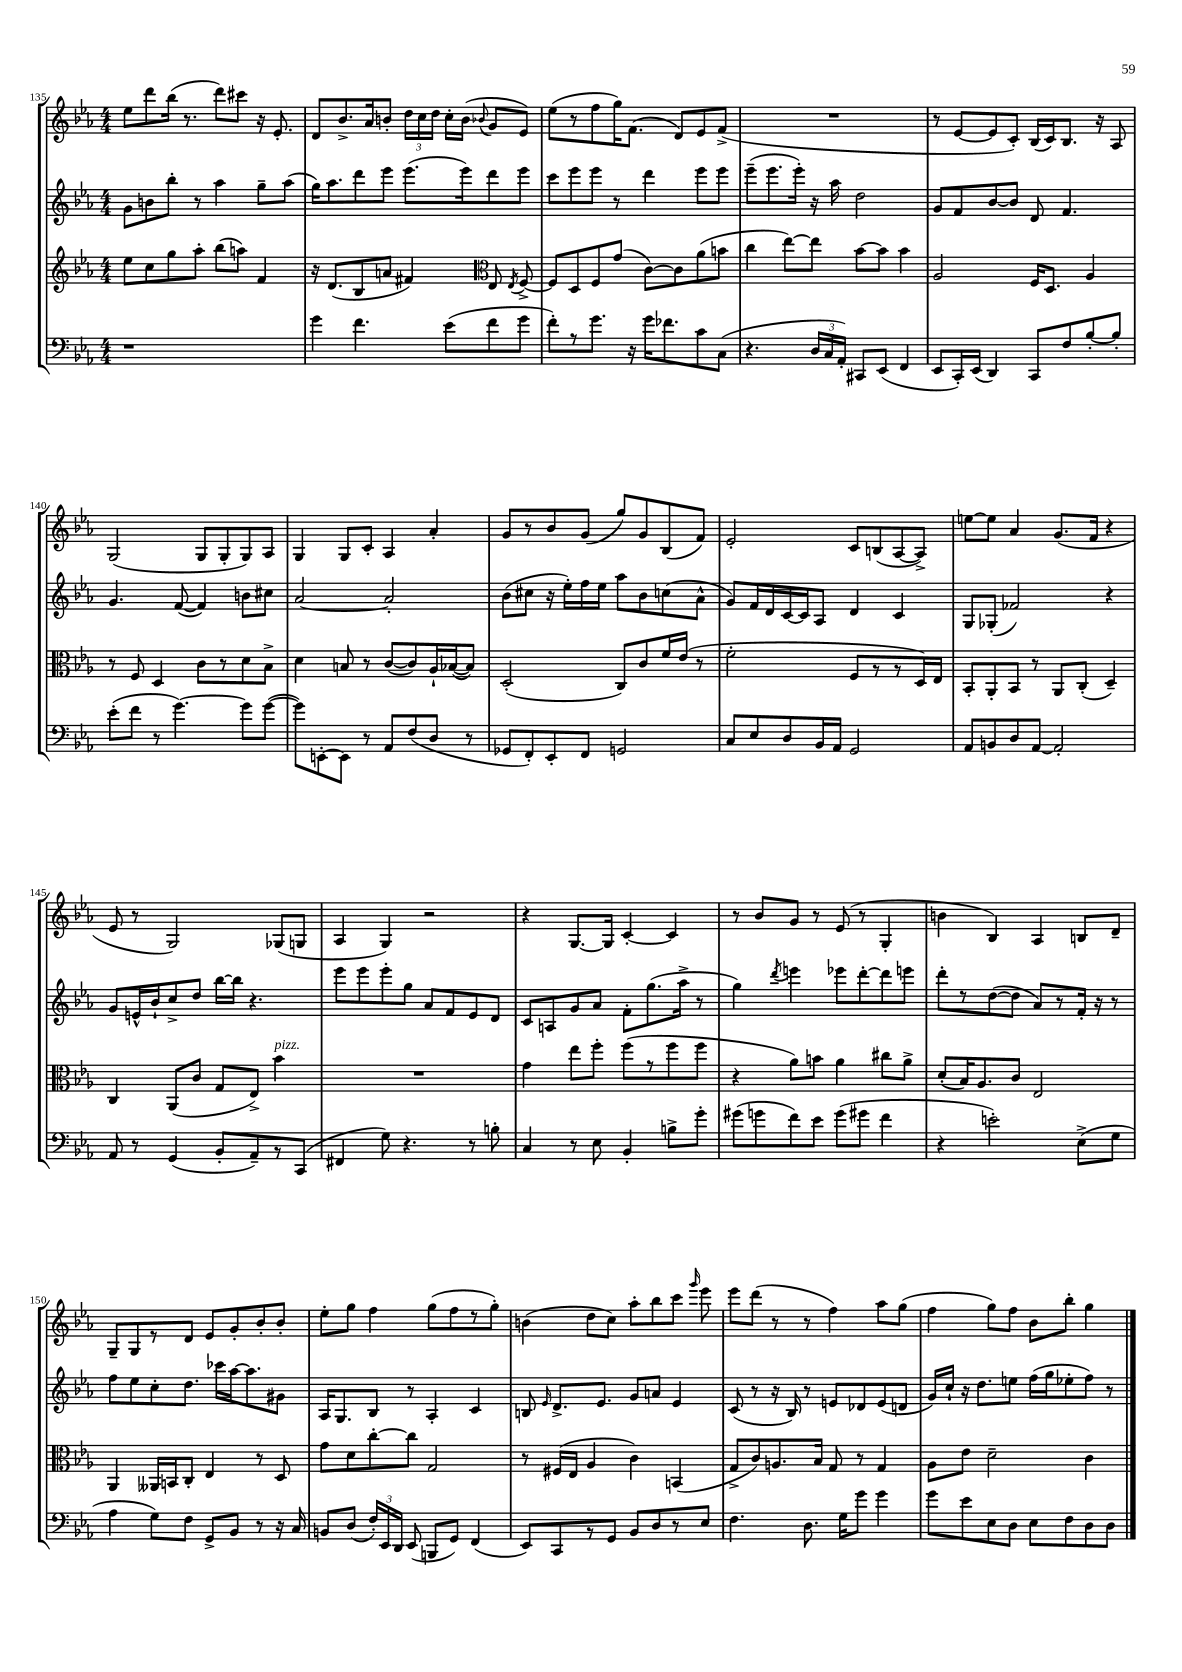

**kern	**kern	**kern	**kern
*staff4	*staff3	*staff2	*staff1
*clefF4	*clefG2	*clefG2	*clefG2
*k[b-e-a-]	*k[b-e-a-]	*k[b-e-a-]	*k[b-e-a-]
*M4/4	*M4/4	*M4/4	*M4/4
1r	8ee-	8g	8ee-
.	8cc	8b	8ddd
.	8gg	8bb-'	(16bb-
.	.	.	8.r
.	8aa-'	8r	.
.	(8bb-	4aa-	8ddd)
.	8aa)	.	8ccc#
.	4f	8gg~	16r
.	.	.	8.e-'
.	.	(8aa-	.
=	=	=	=
4g	16r	16gg)	8d
.	(8.d	8.aa-	.
.	.	.	8.b-^
4.f	8B-	8ddd	.
.	.	.	16a-
.	8a	8eee-	8b'
.	4f#)	(8.eee-	24dd
.	.	.	24cc
.	.	.	24dd
(8e-	.	.	16cc'
.	.	16eee-)	(16b
*	*clefC3	*	*
.	.	.	8qqb-
8f	8E-	8ddd	8g
.	8qE-	.	.
8g	[8F^	8eee-	8e-)
=	=	=	=
8f')	8F]	8ccc	(8ee-
8r	8D	8eee-	8r
8.g	8F	8eee-	8ff
.	(8g	8r	16gg)
16r	.	.	(8.f
16g	[8c)	4ddd	.
8.f-	.	.	.
.	8c]	.	8d)
8c	(8a-	8eee-	8e-
(8C	8b	8eee-	(8f^
=	=	=	=
4.r	4cc	(8eee-~	1r
.	.	8.eee-	.
.	[8ee-)	.	.
.	.	16eee-')	.
24D	8ee-]	16r	.
24C	.	.	.
.	.	16aa-	.
24AA-')	.	.	.
8CC#	[8b-	2dd	.
(8EE-	8b-]	.	.
4FF	4b-	.	.
=	=	=	=
8EE-	2A-	8g	8r
16CC')	.	8f	[8e-
(16EE-	.	.	.
4DD)	.	[8b-	8e-]
.	.	8b-]	8c')
8CC	16F	8d	(16B-
.	8.D	.	16c)
8F	.	4.f	8.B-
[8B-'	4A-	.	.
.	.	.	16r
8B-']	.	.	8A-
=	=	=	=
(8e-'	8r	4.g	(2G
8f	8F	.	.
8r	4D	.	.
[4.g)	.	([8f	.
.	8c	4f])	8G
.	8r	.	8G'
8g]	8d	8b	8G)
([8g	8B-^	8cc#	8A-
=	=	=	=
8g])	4d	[2a-	4G
[8EE'	.	.	.
8EE]	8B	.	8G
8r	8r	.	8c'
8AA-	([8c	2a-']	4A-
(8F	8c])	.	.
8D	16A-`	.	4a-'
.	([16B-	.	.
8r	8B-])	.	.
=	=	=	=
8GG-	(2D'	(8b-	8g
8FF')	.	8cc#	8r
8EE-'	.	16r	8b-
.	.	16ee-')	.
8FF	.	16ff	(8g
.	.	16ee-	.
2GG	8C)	8aa-	8gg)
.	8c	8b-	8g
.	16f	(8cc	(8B-
.	(16e-	.	.
.	8r	8a-^^	8f)
=	=	=	=
8C	2f'	8g)	2e-'
8E-	.	16f	.
.	.	16d	.
8D	.	[16c	.
.	.	16c]	.
16BB-	.	8A-	.
16AA-	.	.	.
2GG	8F	4d	8c
.	8r	.	(8B
.	8r	4c	[8A-
.	16D)	.	8A-^])
.	16E-	.	.
=	=	=	=
8AA-	8BB-'	8G	[8ee
8BB	8AA-'	(8G-'	8ee]
8D	8BB-	2f-)	4a-
[8AA-	8r	.	.
2AA-']	8AA-	.	(8.g
.	(8C'	.	.
.	.	.	16f
.	4D~)	4r	4r
=	=	=	=
8AA-	4C	8g	8e-
8r	.	16e^^	8r
.	.	16b-`	.
(4GG	(8AA-	8cc^	2G)
.	8c	8dd	.
8BB-'	8G	[16bb-	.
.	.	16bb-]	.
8AA-~)	8E-^)	4.r	.
8r	4b-	.	(8G-
(8CC	.	.	8G
=	=	=	=
4FF#	1r	8eee-	4A-
.	.	8eee-	.
8G)	.	8eee-'	4G)
4.r	.	8gg	.
.	.	8a-	2r
.	.	8f	.
8r	.	8e-	.
8B'	.	8d	.
=	=	=	=
4C	4g	8c	4r
.	.	8A	.
8r	8ee-	8g	[8.G
8E-	8ff'	8a-	.
.	.	.	16G]
4BB-'	(8ff	8f'	[4c'
.	8r	(8.gg	.
8B^	8ff	.	4c]
.	.	16aa-^	.
8g'	8ff	8r	.
=	=	=	=
(8g#	4r	4gg)	8r
8g	.	.	8b-
.	.	8qddd	.
8f)	8a-)	4eee	8g
8e-	8b	.	8r
(8g	4a-	8eee-	(8e-
8g#	.	[8ddd'	8r
4f	8cc#	8ddd]	4G'
.	8a-^	8eee	.
=	=	=	=
4r	(8d'	8ddd'	4b
.	16B-)	8r	.
.	8.A-	.	.
2e')	.	([8dd	4B-)
.	8c	8dd]	.
.	2E-	8a-)	4A-
.	.	8r	.
(8E-^	.	16f'	8B
.	.	16r	.
8G	.	8r	8d~
=	=	=	=
4A-	4AA-	8ff	8G~
.	.	8ee-	8G
8G)	16AA--	8cc'	8r
.	16BB	.	.
8F	8C'	8.dd	8d
8GG^	4E-	.	8e-
.	.	16ccc-	.
8BB-	.	[16aa-	8g'
.	.	8.aa-]	.
8r	8r	.	8b-'
16r	8D	8g#	8b-'
16C	.	.	.
=	=	=	=
8BB	8g	16A-	8ee-'
.	.	8.G	.
(8D	8d	.	8gg
24F')	[8cc'	8B-	4ff
24EE-	.	.	.
24DD	.	.	.
(8EE-	8cc]	8r	.
8BBB	2G	4A-'	(8gg
8GG)	.	.	8ff
(4FF	.	4c	8r
.	.	.	8gg')
=	=	=	=
8EE-)	8r	8B	(4b
.	.	16qqe-	.
8CC	(16F#	8.d^	.
.	16E-	.	.
8r	4A-	.	8dd
.	.	8.e-	.
8GG	.	.	8cc)
8BB-	4c)	8g	8aa-'
8D	.	8a	8bb-
8r	(4BB	4e-	8ccc
.	.	.	16qqggg
8E-	.	.	8eee-
=	=	=	=
4.F	8G^	(8c	8eee-
.	8c)	8r	(8ddd
.	8.A	16r	8r
.	.	16B-)	.
8.D	.	8r	8r
.	16B-	.	.
.	8G	8e	4ff)
16G	.	.	.
8g	8r	8d-	.
4g	4G	(8e	8aa-
.	.	8d	(8gg
=	=	=	=
8g	8A-	16g)	4ff
.	.	16cc`	.
8e-	8e-	16r	.
.	.	8.dd	.
8E-	2d~	.	8gg)
8D	.	8ee	8ff
8E-	.	(16ff	8b-
.	.	16gg	.
8F	.	8ee-'	8bb-'
8D	4c	8ff)	4gg
8D	.	8r	.
==	==	==	==
*-	*-	*-	*-
